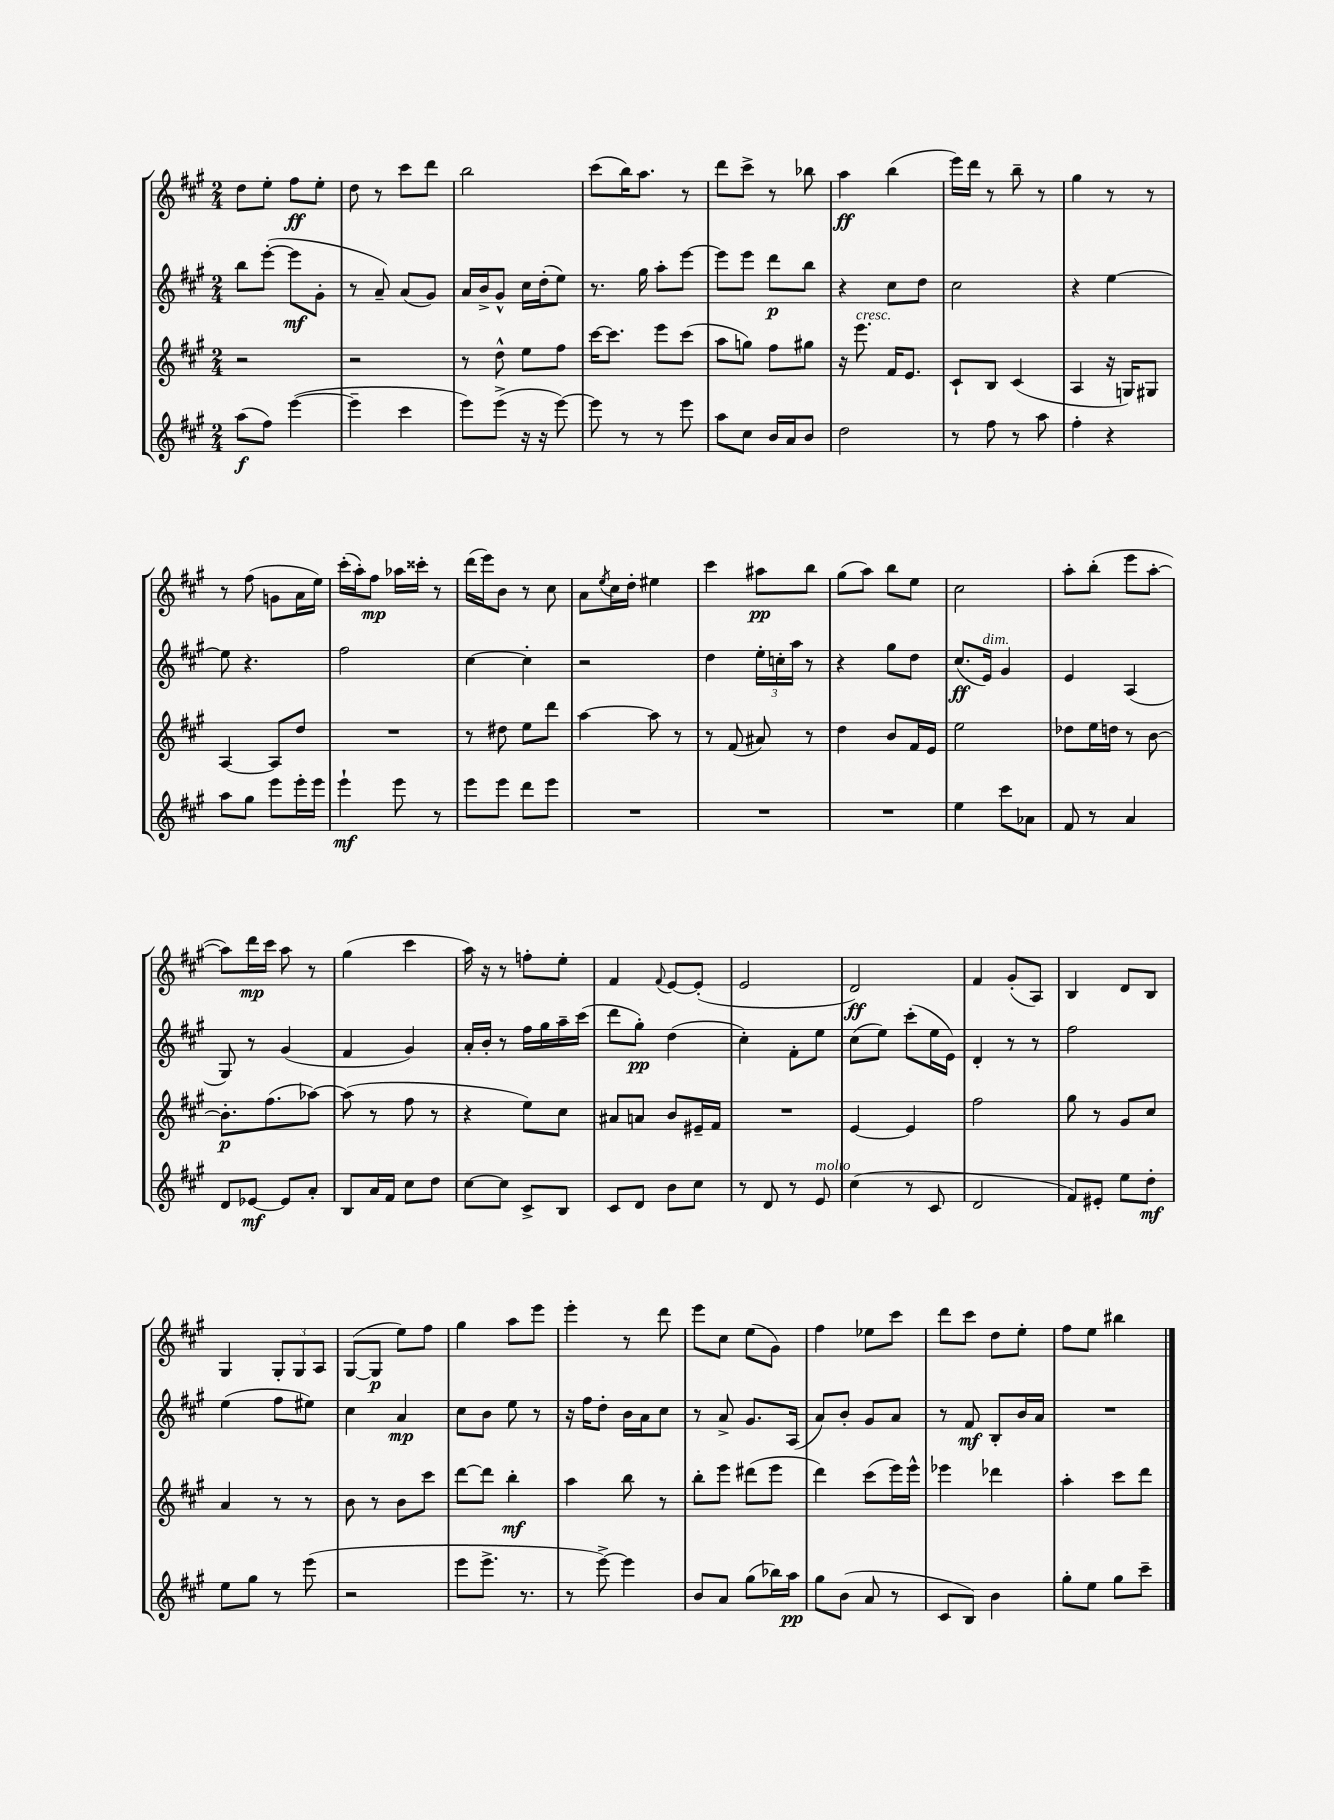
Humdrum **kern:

**kern	**dynam	**kern	**dynam	**kern	**dynam	**kern	**dynam
*part4	*part4	*part3	*part3	*part2	*part2	*part1	*part1
*staff4	*staff4	*staff3	*staff3	*staff2	*staff2	*staff1	*staff1
*clefG2	*	*clefG2	*	*clefG2	*	*clefG2	*
*k[f#c#g#]	*	*k[f#c#g#]	*	*k[f#c#g#]	*	*k[f#c#g#]	*
*M2/4	*	*M2/4	*	*M2/4	*	*M2/4	*
=5	=5	=5	=5	=5	=5	=5	=5
(8aa\L	f	2r	.	8bb\L	.	8dd\L	.
8ff#\J)	.	.	.	([8eee'\J	.	8ee'\J	.
([4eee\	.	.	.	8eee\L]	mf	8ff#\L	ff
.	.	.	.	8g#'\J	.	8ee'\J	.
=6	=6	=6	=6	=6	=6	=6	=6
4eee~\]	.	2r	.	8r	.	8dd\	.
.	.	.	.	8a~/)	.	8r	.
4ccc#\	.	.	.	(8a/L	.	8ccc#\L	.
.	.	.	.	8g#/J)	.	8ddd\J	.
=7	=7	=7	=7	=7	=7	=7	=7
8eee\L)	.	8r	.	16a/LL	.	2bb\	.
.	.	.	.	16b^/J	.	.	.
(8eee^\J	.	8dd^^\	.	8g#^^/J	.	.	.
16r	.	8ee\L	.	16cc#\LL	.	.	.
16r	.	.	.	(16dd'\J	.	.	.
[8eee\)	.	8ff#\J	.	8ee\J)	.	.	.
=8	=8	=8	=8	=8	=8	=8	=8
8eee\]	.	[16ccc#\KL	.	8.r	.	(8ccc#\L	.
.	.	8.ccc#\J]	.	.	.	.	.
8r	.	.	.	.	.	16bb\K)	.
.	.	.	.	16gg#\	.	8.aa\J	.
8r	.	8eee\L	.	8aa'\L	.	.	.
8eee\	.	(8ccc#\J	.	[8eee\J	.	8r	.
=9	=9	=9	=9	=9	=9	=9	=9
8aa\L	.	8aa\L	.	8eee\L]	.	8ddd\L	.
8cc#\J	.	8ggn\J)	.	8eee\J	.	8ccc#^\J	.
16b/LL	.	8ff#\L	.	8ddd\L	p	8r	.
16a/J	.	.	.	.	.	.	.
8b/J	.	8gg#X\J	.	8bb\J	.	8bb-X\	.
=10	=10	=10	=10	=10	=10	=10	=10
2dd\	.	16r	.	4r	.	4aa\	ff
!	!	!LO:TX:a:i:t=cresc.	!	!	!	!	!
.	.	8.eee\	.	.	.	.	.
.	.	16f#/KL	.	8cc#\L	.	(4bb\	.
.	.	8.e/J	.	.	.	.	.
.	.	.	.	8dd\J	.	.	.
=11	=11	=11	=11	=11	=11	=11	=11
8r	.	8c#`/L	.	2cc#\	.	16eee\LL)	.
.	.	.	.	.	.	16ddd\JJ	.
8ff#\	.	8B/J	.	.	.	8r	.
8r	.	(4c#/	.	.	.	8bb~\	.
8aa\	.	.	.	.	.	8r	.
=12	=12	=12	=12	=12	=12	=12	=12
4ff#'\	.	4A/	.	4r	.	4gg#\	.
4r	.	16r	.	[4ee\	.	8r	.
.	.	16Gn/KL)	.	.	.	.	.
.	.	8G#X/J	.	.	.	8r	.
!!LO:LB:g=z
=13	=13	=13	=13	=13	=13	=13	=13
8aa\L	.	[4A/	.	8ee\]	.	8r	.
8gg#\J	.	.	.	4.r	.	(8ff#\	.
8eee\L	.	8A/L]	.	.	.	8gn\L	.
16eee'\L	.	8dd/J	.	.	.	16a\L	.
16eee\JJ	.	.	.	.	.	16ee\JJ)	.
=14	=14	=14	=14	=14	=14	=14	=14
4eee`\	mf	2r	.	2ff#\	.	(16ccc#'\LL	.
.	.	.	.	.	.	16aa'\J)	.
.	.	.	.	.	.	8ff#\J	mp
8eee\	.	.	.	.	.	16aa-X\LL	.
.	.	.	.	.	.	16ccc##X'\JJ	.
8r	.	.	.	.	.	8r	.
=15	=15	=15	=15	=15	=15	=15	=15
8eee\L	.	8r	.	[4cc#\	.	(16ddd\LL	.
.	.	.	.	.	.	16eee\J)	.
8eee\J	.	8dd#X\	.	.	.	8b\J	.
8ddd\L	.	8ee\L	.	4cc#'\]	.	8r	.
8eee\J	.	8ddd\J	.	.	.	8cc#\	.
=16	=16	=16	=16	=16	=16	=16	=16
2r	.	[4aa\	.	2r	.	8a\L	.
.	.	.	.	.	.	8qee/	.
.	.	.	.	.	.	16cc#\L	.
.	.	.	.	.	.	16dd'\JJ	.
.	.	8aa\]	.	.	.	4ee#X\	.
.	.	8r	.	.	.	.	.
=17	=17	=17	=17	=17	=17	=17	=17
2r	.	8r	.	4dd\	.	4ccc#\	.
.	.	(8f#/	.	.	.	.	.
.	.	8a#X/)	.	24ee'\LL	.	8aa#X\L	pp
.	.	.	.	24ccn'\	.	.	.
.	.	.	.	24aa\JJ	.	.	.
.	.	8r	.	8r	.	8bb\J	.
=18	=18	=18	=18	=18	=18	=18	=18
2r	.	4dd\	.	4r	.	(8gg#\L	.
.	.	.	.	.	.	8aa\J)	.
.	.	8b/L	.	8gg#\L	.	8bb\L	.
.	.	16f#/L	.	8dd\J	.	8ee\J	.
.	.	16e/JJ	.	.	.	.	.
=19	=19	=19	=19	=19	=19	=19	=19
4ee\	.	2ee\	.	(8.cc#/L	ff	2cc#\	.
!	!	!	!	!LO:TX:a:i:t=dim.	!	!	!
.	.	.	.	16e/Jk)	.	.	.
8ccc#\L	.	.	.	4g#/	.	.	.
8a-X\J	.	.	.	.	.	.	.
=20	=20	=20	=20	=20	=20	=20	=20
8f#/	.	8dd-X\L	.	4e/	.	8aa'\L	.
8r	.	16ee\L	.	.	.	(8bb'\J	.
.	.	16ddn\JJ	.	.	.	.	.
4a/	.	8r	.	(4A/	.	8eee\L	.
.	.	[8b\	.	.	.	[8aa'\J	.
!!LO:LB:g=z
=21	=21	=21	=21	=21	=21	=21	=21
8d/L	.	8.b'\L]	p	8G#/)	.	8aa\L])	.
[8e-X/J	mf	.	.	8r	.	16ddd\L	mp
.	.	(8.ff#\	.	.	.	16ccc#\JJ	.
8e-/L]	.	.	.	(4g#/	.	8aa\	.
8a'/J	.	[8aa-X\J)	.	.	.	8r	.
=22	=22	=22	=22	=22	=22	=22	=22
8B/L	.	(8aa-\]	.	4f#/	.	(4gg#\	.
16a/L	.	8r	.	.	.	.	.
16f#/JJ	.	.	.	.	.	.	.
8cc#\L	.	8ff#\	.	4g#/)	.	4ccc#\	.
8dd\J	.	8r	.	.	.	.	.
=23	=23	=23	=23	=23	=23	=23	=23
[8cc#\L	.	4r	.	16a'/LL	.	16aa\)	.
.	.	.	.	16b'/JJ	.	16r	.
8cc#\J]	.	.	.	8r	.	8r	.
8c#^/L	.	8ee\L)	.	16ff#\LL	.	8ffn'\L	.
.	.	.	.	16gg#\	.	.	.
8B/J	.	8cc#\J	.	16aa~\	.	8ee'\J	.
.	.	.	.	(16ccc#\JJ	.	.	.
=24	=24	=24	=24	=24	=24	=24	=24
8c#/L	.	8a#X/L	.	8ddd\L	.	4f#/	.
8d/J	.	8an/J	.	8gg#'\J)	pp	.	.
.	.	.	.	.	.	8qqf#/	.
8b\L	.	8b/L	.	(4dd\	.	[8e/L	.
8cc#\J	.	16e#X~/L	.	.	.	(8e'/J]	.
.	.	16f#/JJ	.	.	.	.	.
=25	=25	=25	=25	=25	=25	=25	=25
8r	.	2r	.	4cc#'\)	.	2e/	.
8d/	.	.	.	.	.	.	.
8r	.	.	.	8f#'\L	.	.	.
!LO:TX:a:i:t=molto	!	!	!	!	!	!	!
8e/	.	.	.	8ee\J	.	.	.
=26	=26	=26	=26	=26	=26	=26	=26
(4cc#\	.	[4e/	.	(8cc#\L	.	2d/)	ff
.	.	.	.	8ee\J)	.	.	.
8r	.	4e/]	.	(8ccc#'\L	.	.	.
8c#/	.	.	.	16ee\L	.	.	.
.	.	.	.	16e\JJ)	.	.	.
=27	=27	=27	=27	=27	=27	=27	=27
2d/	.	2ff#\	.	4d'/	.	4f#/	.
.	.	.	.	8r	.	(8g#'/L	.
.	.	.	.	8r	.	8A/J)	.
=28	=28	=28	=28	=28	=28	=28	=28
8f#/L)	.	8gg#\	.	2ff#\	.	4B/	.
8e#X'/J	.	8r	.	.	.	.	.
8ee\L	.	8g#/L	.	.	.	8d/L	.
8dd'\J	mf	8cc#/J	.	.	.	8B/J	.
!!LO:LB:g=z
=29	=29	=29	=29	=29	=29	=29	=29
8ee\L	.	4a/	.	(4ee\	.	4G#/	.
8gg#\J	.	.	.	.	.	.	.
8r	.	8r	.	8ff#\L	.	12G#'/L	.
.	.	.	.	.	.	12G#/	.
(8eee\	.	8r	.	8ee#X\J)	.	.	.
.	.	.	.	.	.	12A/J	.
=30	=30	=30	=30	=30	=30	=30	=30
2r	.	8b\	.	4cc#\	.	([8G#/L	.
.	.	8r	.	.	.	8G#/J]	p
.	.	8b\L	.	4a/	mp	8ee\L)	.
.	.	8ccc#\J	.	.	.	8ff#\J	.
=31	=31	=31	=31	=31	=31	=31	=31
8eee\L	.	[8ddd\L	.	8cc#\L	.	4gg#\	.
8.eee^\J	.	8ddd\J]	.	8b\J	.	.	.
.	.	4bb'\	mf	8ee\	.	8aa\L	.
8.r	.	.	.	.	.	.	.
.	.	.	.	8r	.	8eee\J	.
=32	=32	=32	=32	=32	=32	=32	=32
8r	.	4aa\	.	16r	.	4eee'\	.
.	.	.	.	16ff#\KL	.	.	.
[8eee^\)	.	.	.	8dd'\J	.	.	.
4eee\]	.	8bb\	.	16b\LL	.	8r	.
.	.	.	.	16a\J	.	.	.
.	.	8r	.	8cc#\J	.	8ddd\	.
=33	=33	=33	=33	=33	=33	=33	=33
8b/L	.	8bb'\L	.	8r	.	8eee\L	.
8a/J	.	8eee\J	.	8a^/	.	8cc#\J	.
(8gg#\L	.	(8ddd#X\L	.	8.g#/L	.	(8ee\L	.
16bb-X\L)	.	8eee\J	.	.	.	8g#\J)	.
16aa\JJ	pp	.	.	(16A/Jk	.	.	.
=34	=34	=34	=34	=34	=34	=34	=34
8gg#\L	.	4ddd\)	.	8a/L)	.	4ff#\	.
(8b\J	.	.	.	8b'/J	.	.	.
8a/	.	(8ccc#\L	.	8g#/L	.	8ee-X\L	.
8r	.	16eee\L)	.	8a/J	.	8ccc#\J	.
.	.	16eee^^\JJ	.	.	.	.	.
=35	=35	=35	=35	=35	=35	=35	=35
8c#/L	.	4eee-X\	.	8r	.	8ddd\L	.
8B/J)	.	.	.	8f#/	mf	8ccc#\J	.
4b\	.	4ddd-X\	.	8B'/L	.	8dd\L	.
.	.	.	.	16b/L	.	8ee'\J	.
.	.	.	.	16a/JJ	.	.	.
=36	=36	=36	=36	=36	=36	=36	=36
8gg#'\L	.	4aa'\	.	2r	.	8ff#\L	.
8ee\J	.	.	.	.	.	8ee\J	.
8gg#\L	.	8ccc#\L	.	.	.	4bb#X\	.
8ccc#~\J	.	8ddd\J	.	.	.	.	.
==	==	==	==	==	==	==	==
*-	*-	*-	*-	*-	*-	*-	*-
